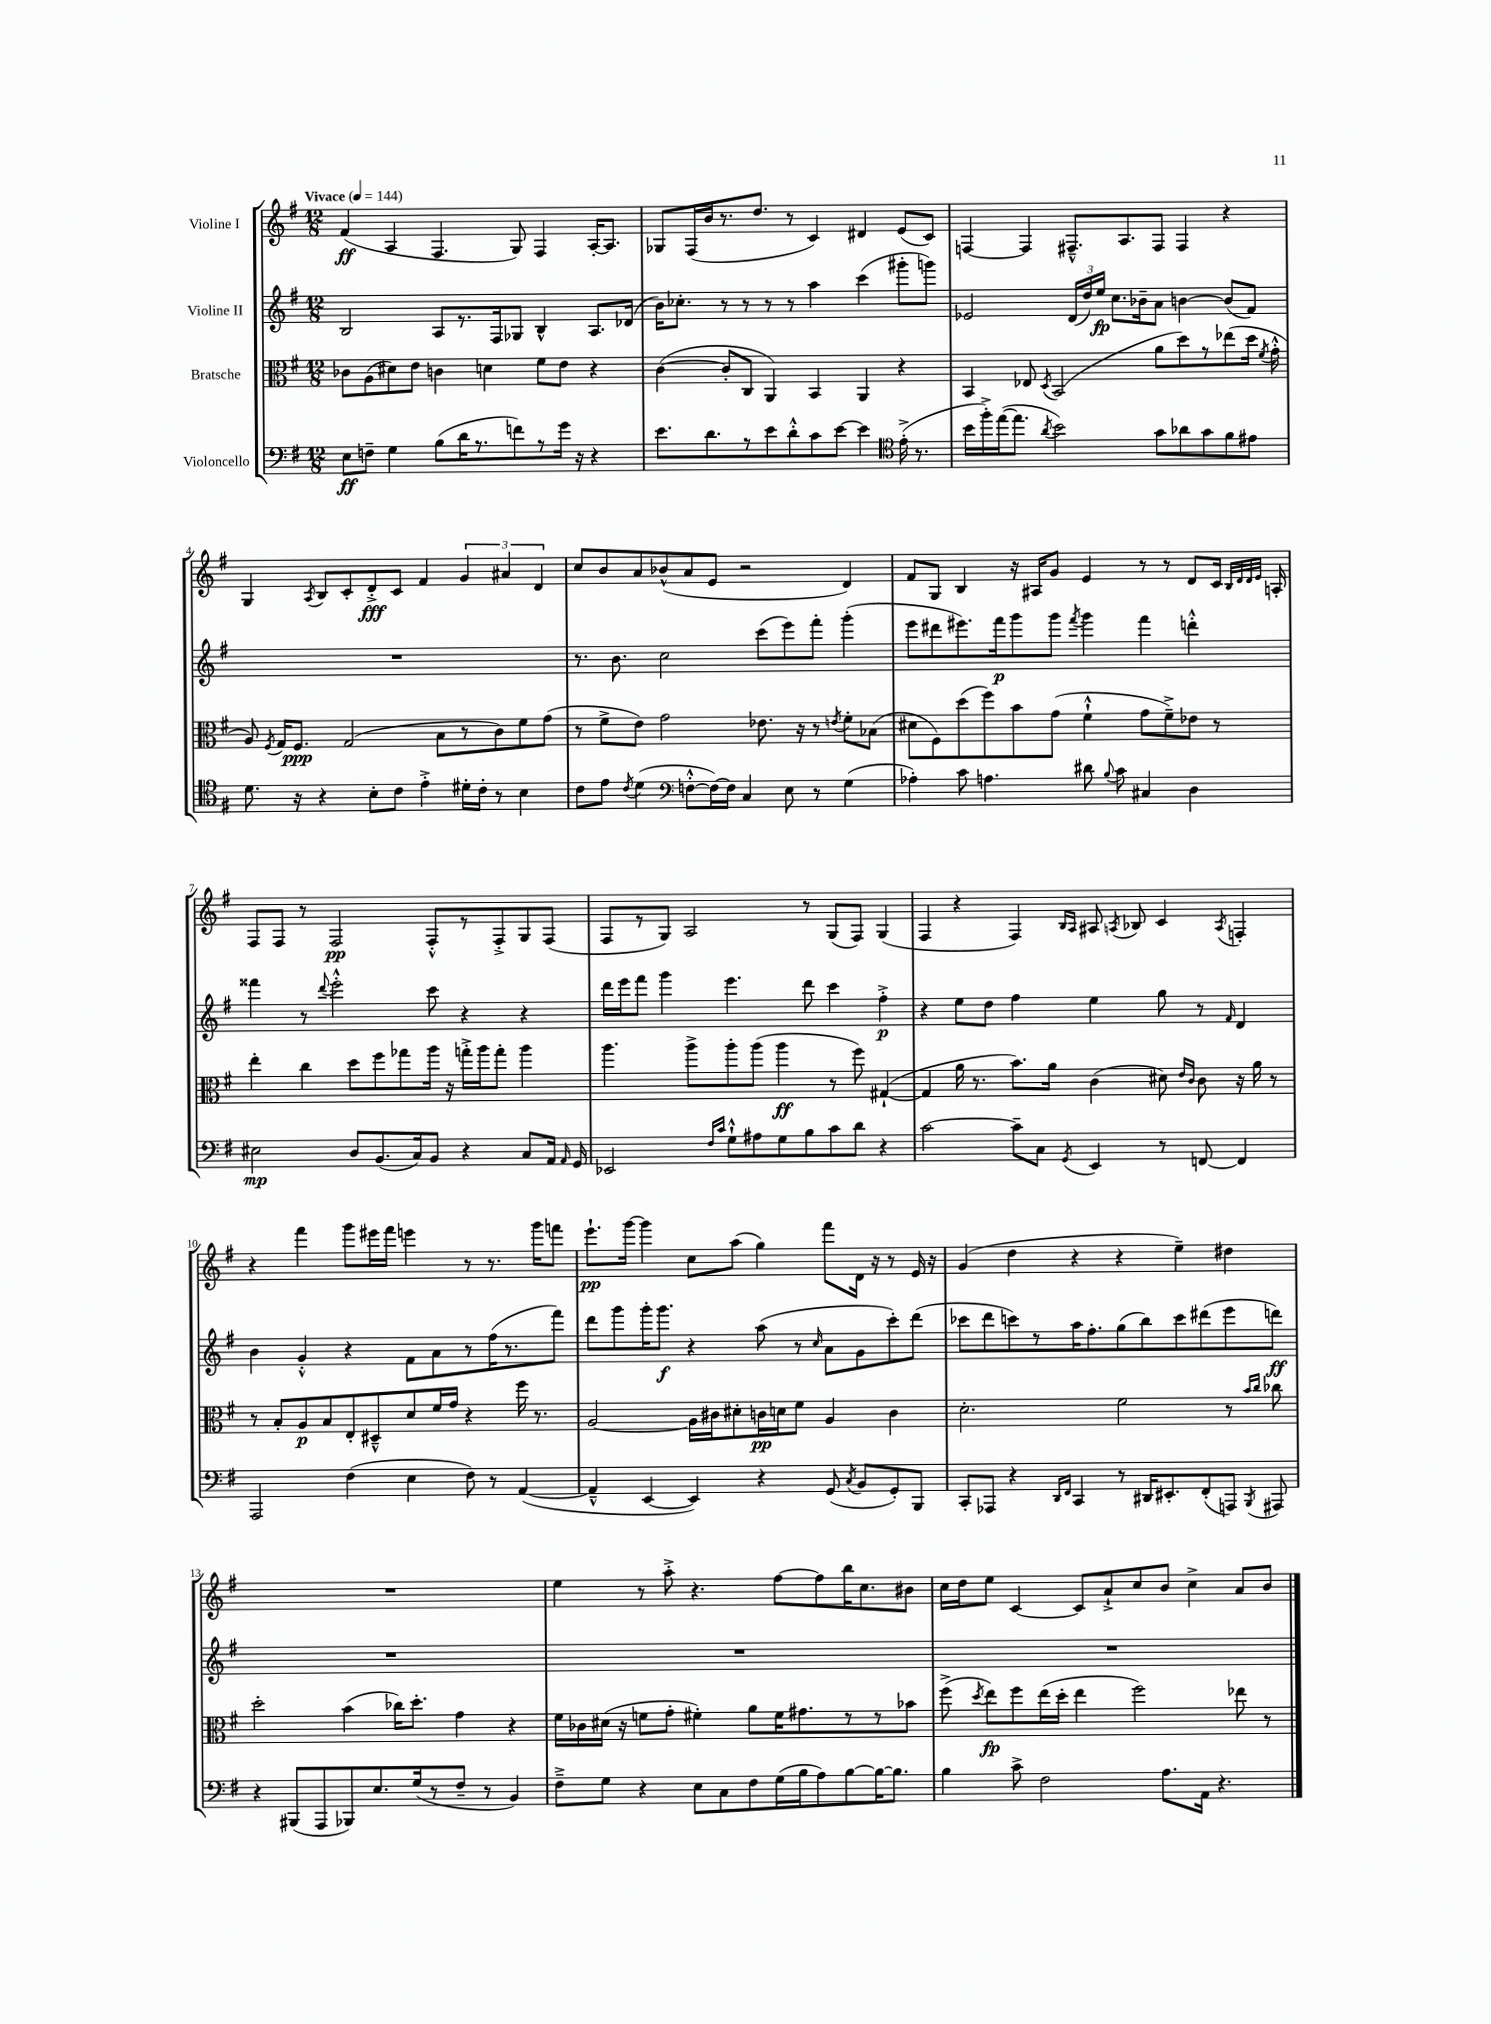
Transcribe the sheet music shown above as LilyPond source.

<<
\new StaffGroup <<
\new Staff = "s0" \with { instrumentName = "Violine I" } {
    \clef treble \key g \major \numericTimeSignature \time 12/8 \tempo "Vivace" 4 = 144
    \autoBeamOff fis'4\ff( a4 fis4. g8) fis4 a16[~-. a8.] |
    ges8[ fis16( b'16 r8. d''8.] r8 c'4) dis'4 e'8[( c'8]) |
    f4~ f4 fis8.[---^ a8. fis8] fis4 r4 |
    g4 \acciaccatura { a8 } b8[ c'8-. d'8-.->\fff c'8] fis'4 \tuplet 3/2 { g'4 ais'4 d'4 } |
    c''8[ b'8 a'8 bes'8-^( a'8 e'8] r2 d'4) |
    fis'8[ g8] b4 r16 ais16[ g'8] e'4 r8 r8 d'8[ c'16] \grace { b32[ d'32 d'32 e'32] } a16-. |
    fis8[ fis8] r8 fis2\pp fis8[-.-^ r8 fis8-.-> g8 fis8]( |
    fis8[ r8 g8]) a2 r8 g8[( fis8]) g4( |
    fis4 r4 fis4) \grace { b16[ a16] } ais8 \acciaccatura { a8 } bes8 c'4 \acciaccatura { a8 } f4-. |
    r4 fis'''4 g'''8[ eis'''16 fis'''16] e'''4 r8 r8. g'''16[ f'''8] |
    e'''8.[-!\pp g'''16]~ g'''4 c''8[ a''8]( g''4) fis'''8[ d'16] r16 r8 e'16 r16 |
    g'4( d''4 r4 r4 e''4--) dis''4 |
    R1. |
    e''4 r8 a''8-.-> r4. fis''8[~ fis''8 b''16 c''8. bis'8] |
    c''16[ d''16 e''8] c'4~ c'8[ a'8-!-> c''8 b'8] c''4-> a'8[ b'8] \bar "|." |
}
\new Staff = "s1" \with { instrumentName = "Violine II" } {
    \clef treble \key g \major \numericTimeSignature \time 12/8
    \autoBeamOff b2 a8[ r8. fis16 ges8] b4-^ a8.[ des'16]( |
    b'16[) ces''8.]-. r8 r8 r8 r8 a''4 c'''4( gis'''8[-. g'''8]) |
    ees'2 \tuplet 3/2 { d'16[( d''16) e''16]\fp } c''8.[ bes'16-- a'8] b'4~ b'8[( fis'8]) |
    R1. |
    r8. b'8. c''2 c'''8[( e'''8) fis'''8]-. g'''4-.( |
    e'''8[ dis'''8 eis'''8.) fis'''16\p g'''8 g'''8] \acciaccatura { fis'''8 } g'''4 fis'''4 d'''4-.-^ |
    fisis'''4 r8 \appoggiatura { d'''8 } e'''2-.-^ c'''8 r4 r4 |
    d'''16[ e'''16 fis'''8] g'''4 e'''4. d'''8 c'''4 fis''4-.->\p |
    r4 e''8[ d''8] fis''4 e''4 g''8 r8 \grace { fis'16 } d'4 |
    b'4 g'4-.-^ r4 fis'8[ a'8 r8 fis''16( r8. fis'''8]) |
    d'''8[ g'''8 g'''16-. g'''8.]\f r4 a''8( r8 \grace { c''16 } a'8[ g'8 c'''8-.) d'''8]( |
    ces'''8[ d'''8 c'''8) r8 a''16 fis''8.-. g''8( b''8) c'''8 dis'''8( e'''8 d'''8]\ff) |
    R1. |
    R1. |
    R1. \bar "|." |
}
\new Staff = "s2" \with { instrumentName = "Bratsche" } {
    \clef alto \key g \major \numericTimeSignature \time 12/8
    \autoBeamOff ces'8[ a8( dis'8) e'8] c'4 d'4 fis'8[ e'8] r4 |
    c'4~( c'8[-. c8] a,4) b,4 a,4 r4 |
    b,4 ees8 \acciaccatura { d8 } b,2( a'8[ d''8) r8 ees''8( d''16] \acciaccatura { fis'8 } g'16-.-^ |
    a8) \acciaccatura { fis8 } g16[ fis8.]\ppp g2( b8[ r8 c'8) fis'8 g'8]( |
    r8 fis'8[-> e'8]) g'2 ees'8. r16 r8 \acciaccatura { e'8 } fis'8[-. bes8]( |
    dis'8[ fis8) d''8( fis''8) b'8 g'8]( fis'4-!-^ g'8[ fis'8--->) ees'8] r8 |
    e''4-. c''4 d''8[ fis''8 ges''8 a''16] r16 g''16[-.-> a''16 g''8]-. a''4 |
    a''4. a''8[-> a''8-. a''8]( a''4\ff r8 fis''8) gis4~-!( |
    gis4 a'16 r8. b'8.[) a'16] c'4( dis'8) \grace { e'16[ c'16] } c'8 r16 a'16 r8 |
    r8 b8[-. a8\p b8 e8-. dis8---^ d'8 fis'16 g'16] r4 fis''16 r8. |
    a2~ a16[ cis'16 dis'8-. c'16\pp d'16 fis'8] a4 c'4 |
    d'2.-. fis'2 r8 \grace { b'16[ c''16] } ces''8 |
    d''2-. b'4( ces''16[) d''8.]-. g'4 r4 |
    fis'16[ ces'16 dis'16]( r16 f'8[ g'8]-. fis'4-.) a'8[ fis'16 gis'8. r8 r8 bes'8] |
    fis''8->( \acciaccatura { d''8 } e''8[\fp) fis''8 e''16( d''16]-. e''4 fis''2) ees''8 r8 \bar "|." |
}
\new Staff = "s3" \with { instrumentName = "Violoncello" } {
    \clef bass \key g \major \numericTimeSignature \time 12/8
    \autoBeamOff e8[\ff f8]-- g4 b8[( d'16 r8. f'8) r8 g'16] r16 r4 |
    e'8.[ d'8. r8 e'8 d'8-.-^ c'8 e'8]~ e'4 \clef tenor e'16-.->( r8. |
    b'16[ fis''16-.->) e''16~( e''8.] \acciaccatura { a'8 } b'2) g'8[ aes'8 g'8 fis'8 eis'8] |
    d'8. r16 r4 b8[-. c'8] e'4-.-> dis'16[-. c'16]-. r8 b4 |
    c'8[ e'8] \acciaccatura { c'8 } d'4( \clef bass f8[~-.-^ f16~) f16] c4 e8 r8 g4( |
    aes4-.) c'8 a4. dis'8 \appoggiatura { b8 } c'8 cis4 d4 |
    eis2\mp d8[ b,8.( c16) b,8] r4 c8[ a,16] \grace { a,16 } g,16 |
    ees,2 \grace { fis16[ c'16] } g8[-!-^ ais8 g8 b8 c'8 d'8] r4 |
    c'2~ c'8[-- c8] \acciaccatura { g,8 } e,4 r8 f,8~ f,4 |
    a,,2 fis4( e4 fis8) r8 a,4~( |
    a,4---^ e,4~ e,4) r4 g,8( \acciaccatura { c8 } b,8[ g,8-.) b,,8] |
    c,8[-. aes,,8] r4 \grace { d,16[ fis,16] } c,4 r8 dis,16[ eis,8.-. fis,8-.( a,,8]) \acciaccatura { b,,8 } ais,,8 |
    r4 bis,,8[( a,,8 bes,,8) e8. g16( r8 fis8]-- r8 b,4) |
    fis8[---> g8] r4 e8[ c8 fis8 g16( b16 a8) b8~ b16~ b8.] |
    b4 c'8-> fis2 a8.[ a,16] r4. \bar "|." |
}
>>
>>
